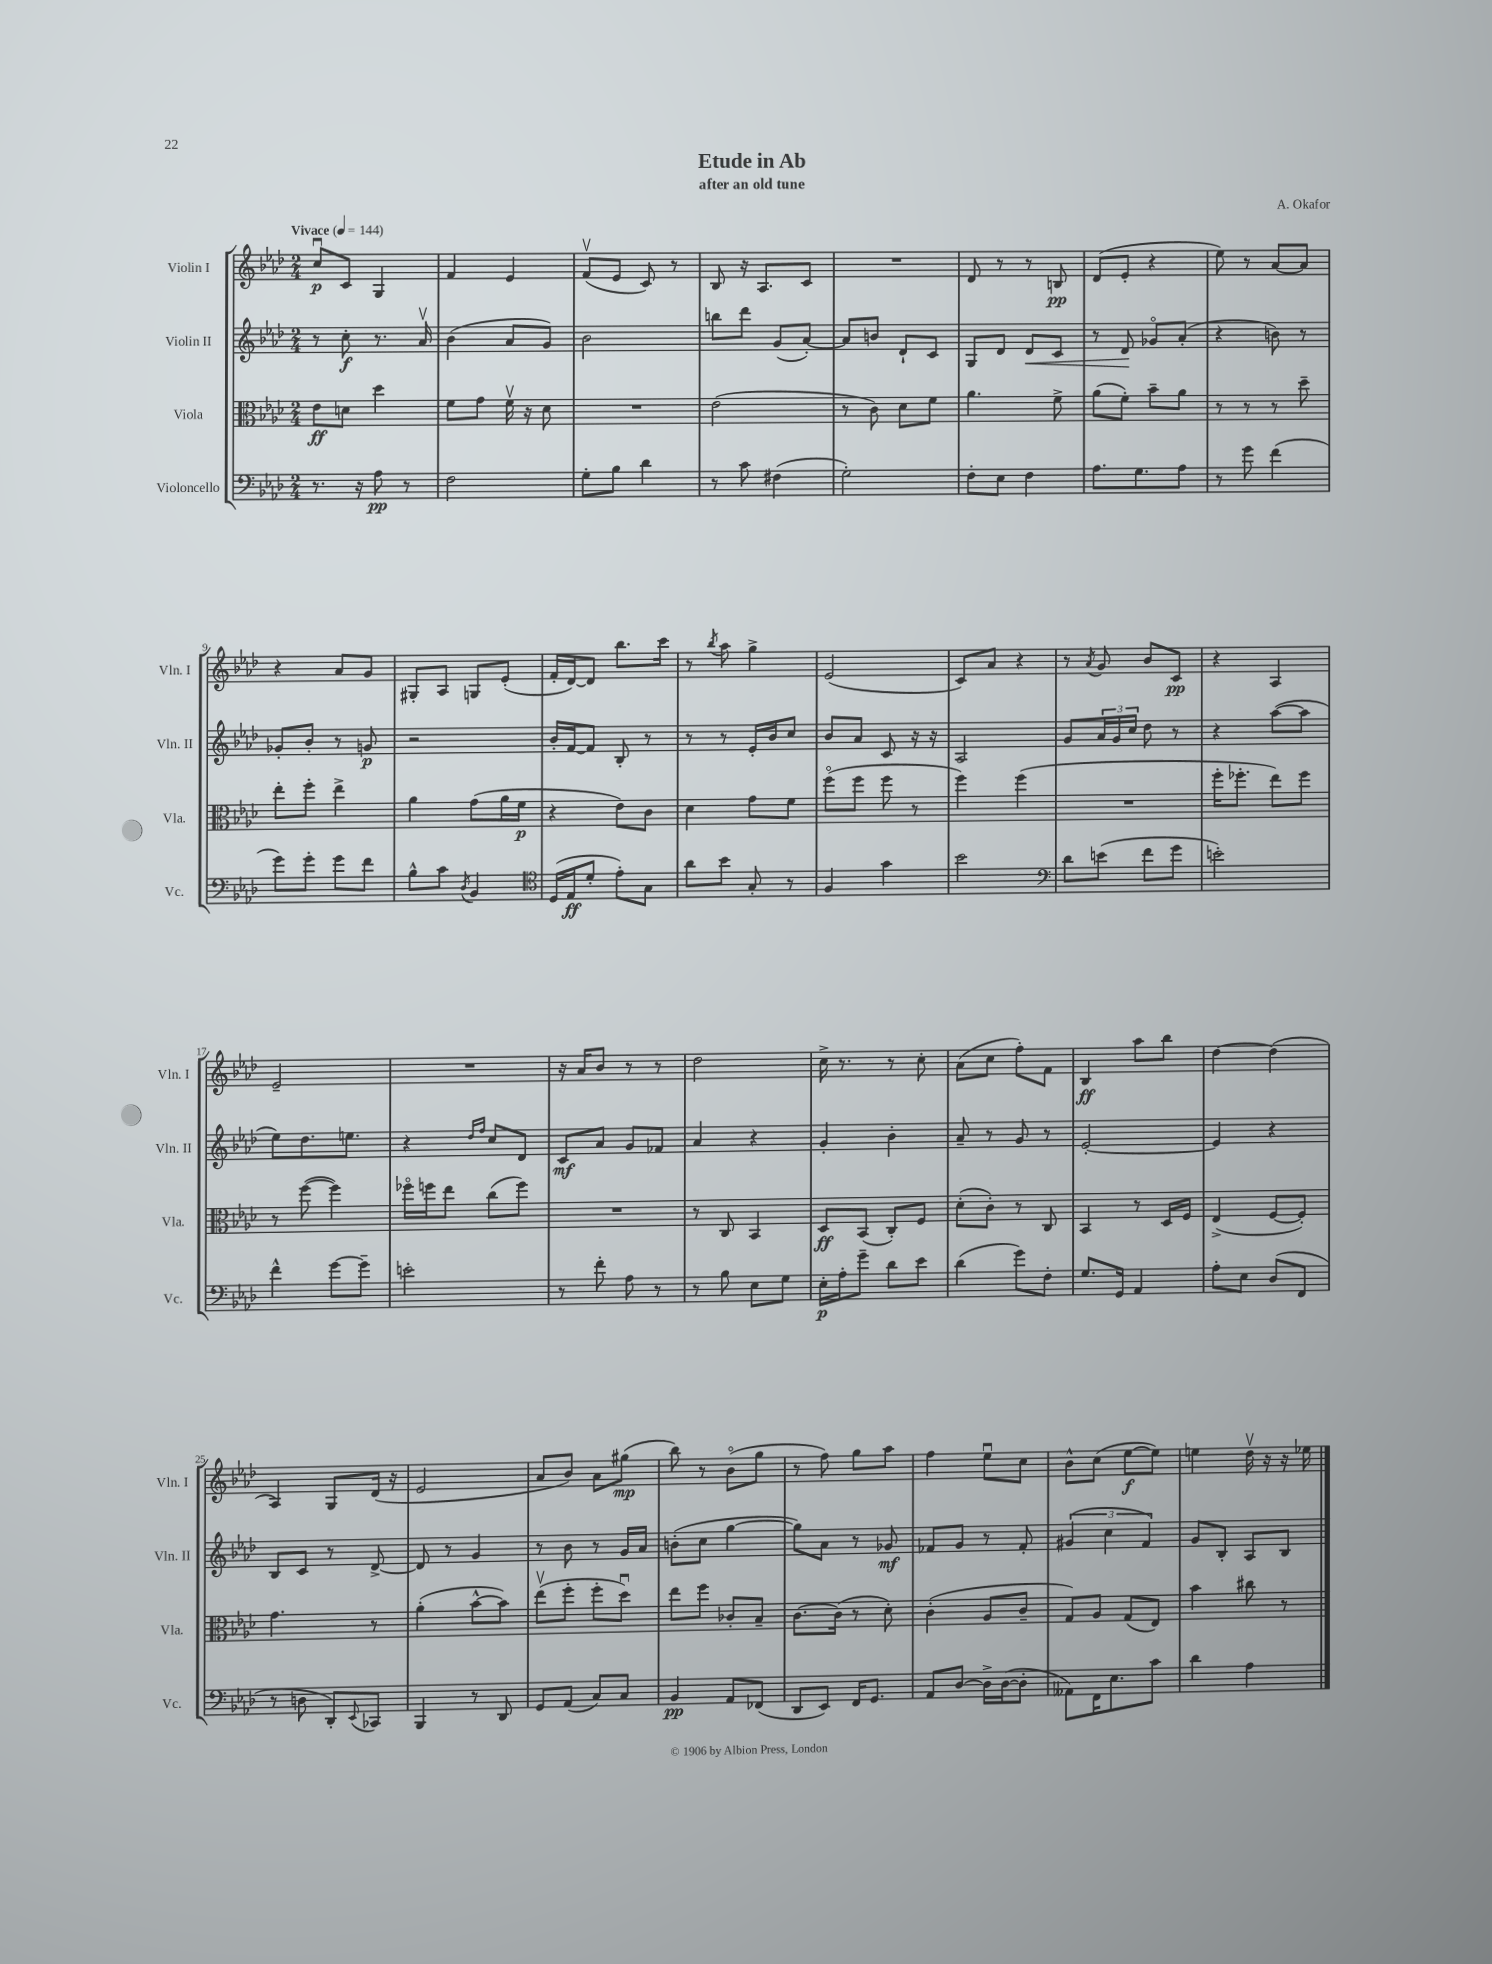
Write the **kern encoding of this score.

**kern	**dynam	**kern	**dynam	**kern	**dynam	**kern	**dynam
*part4	*part4	*part3	*part3	*part2	*part2	*part1	*part1
*staff4	*staff4	*staff3	*staff3	*staff2	*staff2	*staff1	*staff1
*I"Violoncello	*	*I"Viola	*	*I"Violin II	*	*I"Violin I	*
*I'Vc.	*	*I'Vla.	*	*I'Vln. II	*	*I'Vln. I	*
*clefF4	*	*clefC3	*	*clefG2	*	*clefG2	*
*k[b-e-a-d-]	*	*k[b-e-a-d-]	*	*k[b-e-a-d-]	*	*k[b-e-a-d-]	*
*M2/4	*	*M2/4	*	*M2/4	*	*M2/4	*
*MM144	*	*MM144	*	*MM144	*	*MM144	*
=1	=1	=1	=1	=1	=1	=1	=1
!	!	!	!	!	!	!LO:TX:a:B:t=Vivace	!
8.r	.	8e-\L	ff	8r	.	8ccu/L	p
.	.	8dn\J	.	8cc'\	f	8c/J	.
16r	.	.	.	.	.	.	.
8A-\	pp	4dd-\	.	8.r	.	4G/	.
8r	.	.	.	.	.	.	.
.	.	.	.	16a-v/	.	.	.
=2	=2	=2	=2	=2	=2	=2	=2
2F\	.	8f\L	.	(4b-\	.	4f/	.
.	.	8g\J	.	.	.	.	.
.	.	16fv\	.	8a-/L	.	4e-/	.
.	.	16r	.	.	.	.	.
.	.	8d-\	.	8g/J)	.	.	.
=3	=3	=3	=3	=3	=3	=3	=3
8G'\L	.	2r	.	2b-\	.	(8fv/L	.
8B-\J	.	.	.	.	.	8e-/J	.
4d-\	.	.	.	.	.	8c/)	.
.	.	.	.	.	.	8r	.
=4	=4	=4	=4	=4	=4	=4	=4
8r	.	(2e-\	.	8bbn\L	.	8B-/	.
8c\	.	.	.	8ddd-\J	.	16r	.
.	.	.	.	.	.	8.A-/L	.
(4F#X\	.	.	.	(8g/L	.	.	.
.	.	.	.	[8a-'/J)	.	8c/J	.
=5	=5	=5	=5	=5	=5	=5	=5
2G'\)	.	8r	.	8a-/L]	.	2r	.
.	.	8c\)	.	8bn/J	.	.	.
.	.	8d-\L	.	8d-`/L	.	.	.
.	.	8f\J	.	8c/J	.	.	.
=6	=6	=6	=6	=6	=6	=6	=6
8F'\L	.	4.a-\	.	8G/L	.	8d-/	.
8E-\J	.	.	.	8d-/J	.	8r	.
!	!	!	!	!	!LO:HP:b	!	!
4F\	.	.	.	8d-/L	<	8r	.
.	.	8f^\	.	8c/J	.	8Bn/	pp
=7	=7	=7	=7	=7	=7	=7	=7
8.A-\L	.	(8a-\L	.	8r	.	(8d-/L	.
.	.	8f'\J)	.	8d-/	.	8e-'/J	.
8.G\	.	.	.	.	.	.	.
.	.	8b-~\L	.	8g-X/L	[	4r	.
8A-\J	.	8a-\J	.	(8a-'/J	.	.	.
=8	=8	=8	=8	=8	=8	=8	=8
8r	.	8r	.	4r	.	8ee-\)	.
8g\	.	8r	.	.	.	8r	.
(4f\	.	8r	.	8bn\)	.	[8a-/L	.
.	.	8dd-~\	.	8r	.	8a-/J]	.
!!LO:LB:g=z
=9	=9	=9	=9	=9	=9	=9	=9
8g\L)	.	8ee-'\L	.	8g-X'/L	.	4r	.
8g'\J	.	8ff'\J	.	8b-'/J	.	.	.
8g\L	.	4ee-^\	.	8r	.	8a-/L	.
8f\J	.	.	.	8gn/	p	8g/J	.
=10	=10	=10	=10	=10	=10	=10	=10
8B-^^\L	.	4a-\	.	2r	.	8G#X'/L	.
8c\J	.	.	.	.	.	8A-/J	.
8qD-/	.	.	.	.	.	.	.
4BB-/	.	(8g\L	.	.	.	8Gn/L	.
.	.	16a-\L	.	.	.	(8e-'/J	.
.	.	16f\JJ	p	.	.	.	.
=11	=11	=11	=11	=11	=11	=11	=11
*clefC4	*	*	*	*	*	*	*
(16D-/LL	.	4r	.	16b-'/LL	.	16f'/LL	.
16E-/J	ff	.	.	[16f/J	.	[16d-/J)	.
8d-'/J	.	.	.	8f/J]	.	8d-/J]	.
8e-'\L)	.	8e-\L)	.	8B-'/	.	8.bb-\L	.
8G\J	.	8c\J	.	8r	.	.	.
.	.	.	.	.	.	16ccc\Jk	.
=12	=12	=12	=12	=12	=12	=12	=12
8a-\L	.	4d-\	.	8r	.	8r	.
.	.	.	.	.	.	8qbb-/	.
8b-\J	.	.	.	8r	.	8aa-\	.
8G'/	.	8g\L	.	16e-'/LL	.	4gg^\	.
.	.	.	.	16b-/J	.	.	.
8r	.	8f\J	.	8cc/J	.	.	.
=13	=13	=13	=13	=13	=13	=13	=13
4F/	.	(8ff\L	.	8b-/L	.	(2e-/	.
.	.	8ff\J	.	8a-/J	.	.	.
4g\	.	8ff\	.	8c/	.	.	.
.	.	8r	.	16r	.	.	.
.	.	.	.	16r	.	.	.
=14	=14	=14	=14	=14	=14	=14	=14
2b-\	.	4ff\)	.	2A-/	.	8c/L)	.
.	.	.	.	.	.	8a-/J	.
.	.	(4ff\	.	.	.	4r	.
=15	=15	=15	=15	=15	=15	=15	=15
*clefF4	*	*	*	*	*	*	*
8d-\L	.	2r	.	8g/L	.	8r	.
.	.	.	.	.	.	8qa-/	.
(8en\J	.	.	.	24a-/L	.	8g/	.
.	.	.	.	24g/	.	.	.
.	.	.	.	24cc/JJ	.	.	.
8f\L	.	.	.	8dd-\	.	8b-/L	.
8g\J	.	.	.	8r	.	8c/J	pp
=16	=16	=16	=16	=16	=16	=16	=16
2en'\)	.	16ff'\KL	.	4r	.	4r	.
.	.	8.ff-X'\J	.	.	.	.	.
.	.	8ee-\L)	.	([8aa-\L	.	4A-/	.
.	.	8ff-\J	.	8aa-\J]	.	.	.
!!LO:LB:g=z
=17	=17	=17	=17	=17	=17	=17	=17
4f^^\	.	8r	.	8ee-\L)	.	2e-~/	.
.	.	([8ff\	.	8.dd-\	.	.	.
[8g\L	.	4ff\])	.	.	.	.	.
.	.	.	.	8.een\J	.	.	.
8g~\J]	.	.	.	.	.	.	.
=18	=18	=18	=18	=18	=18	=18	=18
2en'\	.	16ff-X\LL	.	4r	.	2r	.
.	.	16ffn\J	.	.	.	.	.
.	.	8ee-\J	.	.	.	.	.
.	.	.	.	16qqdd-/LL	.	.	.
.	.	.	.	16qqff/JJ	.	.	.
.	.	(8cc\L	.	8cc/L	.	.	.
.	.	8ff\J)	.	8d-/J	.	.	.
=19	=19	=19	=19	=19	=19	=19	=19
8r	.	2r	.	8c/L	mf	16r	.
.	.	.	.	.	.	16a-/KL	.
8f'\	.	.	.	8a-/J	.	8b-/J	.
8A-\	.	.	.	8g/L	.	8r	.
8r	.	.	.	8f-X/J	.	8r	.
=20	=20	=20	=20	=20	=20	=20	=20
8r	.	8r	.	4a-/	.	2dd-\	.
8B-\	.	8C/	.	.	.	.	.
8E-\L	.	4BB-/	.	4r	.	.	.
8G\J	.	.	.	.	.	.	.
=21	=21	=21	=21	=21	=21	=21	=21
16E-'\LL	p	8D-/L	ff	4g'/	.	16cc^\	.
16A-'\J	.	.	.	.	.	8.r	.
8g~\J	.	(8BB-/J	.	.	.	.	.
8d-\L	.	8C'/L)	.	4b-'\	.	8r	.
8e-\J	.	8F/J	.	.	.	8cc'\	.
=22	=22	=22	=22	=22	=22	=22	=22
(4d-\	.	(8d-'\L	.	8a-~/	.	(8a-\L	.
.	.	8c'\J)	.	8r	.	8cc\J	.
8g\L)	.	8r	.	8g/	.	8ff'\L)	.
8F'\J	.	8C/	.	8r	.	8f\J	.
=23	=23	=23	=23	=23	=23	=23	=23
8.G/L	.	4BB-/	.	[2e-'/	.	4B-/	ff
16GG/Jk	.	.	.	.	.	.	.
4AA-/	.	8r	.	.	.	8aa-\L	.
.	.	16D-/LL	.	.	.	8bb-\J	.
.	.	16F/JJ	.	.	.	.	.
=24	=24	=24	=24	=24	=24	=24	=24
8A-'\L	.	(4E-^/	.	4e-/]	.	[4dd-\	.
8E-\J	.	.	.	.	.	.	.
(8D-/L	.	[8F/L	.	4r	.	(4dd-\]	.
8FF/J	.	8F'/J])	.	.	.	.	.
!!LO:LB:g=z
=25	=25	=25	=25	=25	=25	=25	=25
8r	.	4.g\	.	8B-/L	.	4A-/)	.
8Dn\	.	.	.	8c/J	.	.	.
8DD-'/L)	.	.	.	8r	.	8G/L	.
8qqEE-/	.	.	.	.	.	.	.
8CC-X/J	.	8r	.	[8d-^/	.	(16d-/Jk	.
.	.	.	.	.	.	16r	.
=26	=26	=26	=26	=26	=26	=26	=26
4BBB-/	.	(4a-'\	.	8d-/]	.	2e-/	.
.	.	.	.	8r	.	.	.
8r	.	[8b-^^\L	.	4g/	.	.	.
8DD-/	.	8b-\J])	.	.	.	.	.
=27	=27	=27	=27	=27	=27	=27	=27
8GG/L	.	(8ee-v\L	.	8r	.	8a-/L	.
(8AA-/J	.	8ff'\J	.	8b-\	.	8b-/J)	.
8C/L)	.	8ff'\L	.	8r	.	8a-\L	.
8C/J	.	8dd-u\J)	.	16g/LL	.	(8gg#X\J	mp
.	.	.	.	16a-/JJ	.	.	.
=28	=28	=28	=28	=28	=28	=28	=28
4BB-/	pp	8ee-\L	.	(8bn'\L	.	8bb-\)	.
.	.	8ff\J	.	8cc\J	.	8r	.
8AA-/L	.	8c-X'/L	.	[4gg\	.	(8b-\L	.
(8FF-X/J	.	8B-~/J	.	.	.	8gg\J	.
=29	=29	=29	=29	=29	=29	=29	=29
8DD-/L	.	[8.c\L	.	8gg\L])	.	8r	.
8EE-/J)	.	.	.	8a-\J	.	8ff\)	.
.	.	(16c\Jk]	.	.	.	.	.
16FF/KL	.	8r	.	8r	.	8gg\L	.
8.GG/J	.	.	.	.	.	.	.
.	.	8d-'\)	.	8g-X/	mf	8aa-\J	.
=30	=30	=30	=30	=30	=30	=30	=30
8AA-/L	.	(4c'\	.	8f-X/L	.	4ff\	.
[8D-/J	.	.	.	8g/J	.	.	.
16D-^\LL]	.	8A-/L	.	8r	.	8ee-u\L	.
([16D-\J	.	.	.	.	.	.	.
8D-'\J]	.	8c~/J	.	8f-'/	.	8cc\J	.
=31	=31	=31	=31	=31	=31	=31	=31
8AA--X\L)	.	8G/L)	.	(6g#X/	.	8b-^^\L	.
16FF\K	.	8A-/J	.	.	.	(8cc\J	.
.	.	.	.	6cc\	.	.	.
8.E-\	.	.	.	.	.	.	.
.	.	(8G/L	.	.	.	[8ee-\L	f
.	.	.	.	6f/)	.	.	.
8c\J	.	8E-/J)	.	.	.	8ee-\J])	.
=32	=32	=32	=32	=32	=32	=32	=32
4d-\	.	4b-\	.	8g/L	.	4een\	.
.	.	.	.	8B-'/J	.	.	.
4A-\	.	8cc#X\	.	8A-/L	.	16dd-v\	.
.	.	.	.	.	.	16r	.
.	.	8r	.	8B-/J	.	16r	.
.	.	.	.	.	.	16ee-X\	.
==	==	==	==	==	==	==	==
*-	*-	*-	*-	*-	*-	*-	*-
